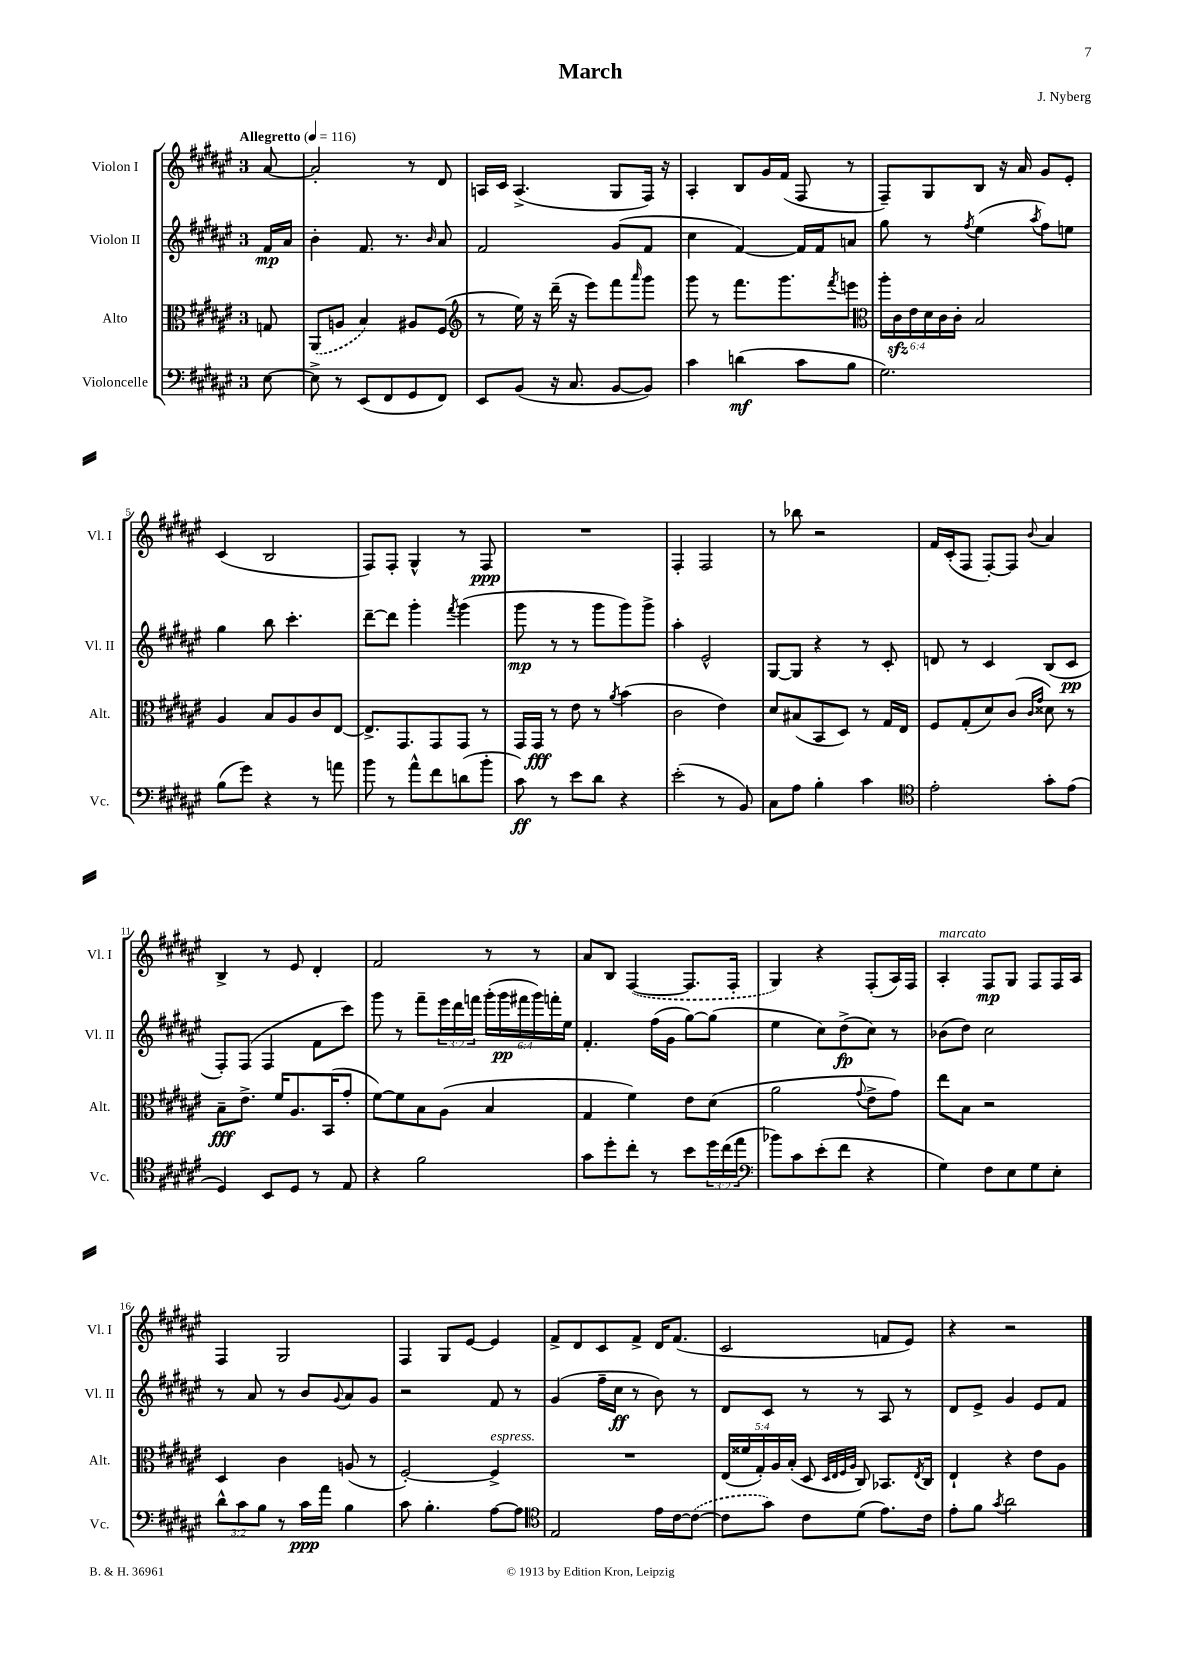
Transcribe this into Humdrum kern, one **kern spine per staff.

**kern	**dynam	**kern	**dynam	**kern	**dynam	**kern	**dynam
*part4	*part4	*part3	*part3	*part2	*part2	*part1	*part1
*staff4	*staff4	*staff3	*staff3	*staff2	*staff2	*staff1	*staff1
*I"Violoncelle	*	*I"Alto	*	*I"Violon II	*	*I"Violon I	*
*I'Vc.	*	*I'Alt.	*	*I'Vl. II	*	*I'Vl. I	*
*clefF4	*	*clefC3	*	*clefG2	*	*clefG2	*
*k[f#c#g#d#a#e#]	*	*k[f#c#g#d#a#e#]	*	*k[f#c#g#d#a#e#]	*	*k[f#c#g#d#a#e#]	*
*M3/4	*	*M3/4	*	*M3/4	*	*M3/4	*
*MM116	*	*MM116	*	*MM116	*	*MM116	*
=	=	=	=	=	=	=	=
!	!	!	!	!	!	!LO:TX:a:B:t=Allegretto	!
[8E#\	.	8Gn/	.	16f#/LL	mp	[8a#/	.
.	.	.	.	16a#/JJ	.	.	.
=1	=1	=1	=1	=1	=1	=1	=1
8E#^\]	.	(8AA#/L	.	4b'\	.	2a#'/]	.
8r	.	8An/J	.	.	.	.	.
(8EE#/L	.	4B/)	.	8.f#/	.	.	.
8FF#/	.	.	.	.	.	.	.
.	.	.	.	8.r	.	.	.
8GG#/	.	8A#X/L	.	.	.	8r	.
.	.	.	.	16qqb/	.	.	.
8FF#/J)	.	(8F#/J	.	8a#/	.	8d#/	.
=2	=2	=2	=2	=2	=2	=2	=2
*	*	*clefG2	*	*	*	*	*
8EE#/L	.	8r	.	2f#/	.	16An/LL	.
.	.	.	.	.	.	16c#/JJ	.
(8BB/J	.	16ee#\)	.	.	.	(4.A^/	.
.	.	16r	.	.	.	.	.
16r	.	(16ddd#~\	.	.	.	.	.
8.C#/	.	16r	.	.	.	.	.
.	.	8eee#\L)	.	.	.	.	.
[8BB/L	.	8fff#\	.	(8g#/L	.	8G#/L	.
.	.	16qqaaa#/	.	.	.	.	.
8BB/J])	.	8ggg#\J	.	8f#/J	.	16F#/Jk)	.
.	.	.	.	.	.	16r	.
=3	=3	=3	=3	=3	=3	=3	=3
4c#\	.	8ggg#\	.	4cc#\	.	4A#'/	.
.	.	8r	.	.	.	.	.
(4dn\	mf	8.fff#\L	.	[4f#/)	.	8B/L	.
.	.	.	.	.	.	16g#/L	.
.	.	8.ggg#\	.	.	.	(16f#/JJ	.
8c#\L	.	.	.	16f#/LL]	.	8F#/	.
.	.	.	.	16f#/J	.	.	.
.	.	8qfff#/	.	.	.	.	.
8B\J	.	8eeen\J	.	8an/J	.	8r	.
=4	=4	=4	=4	=4	=4	=4	=4
*	*	*clefC3	*	*	*	*	*
2.G#\)	.	24aa#'\LL	.	8gg#\	.	8F#~/L)	.
.	.	24c#zz\	.	.	.	.	.
.	.	24e#\	.	.	.	.	.
.	.	24d#\	.	8r	.	8G#/	.
.	.	24c#\	.	.	.	.	.
.	.	24c#'\JJ	.	.	.	.	.
.	.	.	.	8qff#/	.	.	.
.	.	2B/	.	(4ee#\	.	8B/J	.
.	.	.	.	.	.	16r	.
.	.	.	.	.	.	16a#/	.
.	.	.	.	8qaa#/	.	.	.
.	.	.	.	8ff#\L)	.	8g#/L	.
.	.	.	.	8een\J	.	8e#'/J	.
!!LO:LB:g=z
=5	=5	=5	=5	=5	=5	=5	=5
(8B\L	.	4A#/	.	4gg#\	.	(4c#/	.
8g#\J)	.	.	.	.	.	.	.
4r	.	8B/L	.	8bb\	.	2B/	.
.	.	8A#/	.	4.ccc#'\	.	.	.
8r	.	8c#/	.	.	.	.	.
8an\	.	[8E#/J	.	.	.	.	.
=6	=6	=6	=6	=6	=6	=6	=6
8b\	.	8.E#^/L]	.	[8ddd#~\L	.	8F#/L)	.
8r	.	.	.	8ddd#\J]	.	8F#'/J	.
.	.	8.GG#/	.	.	.	.	.
8a#^^\L	.	.	.	4ggg#'\	.	4G#^^/	.
8f#\	.	8GG#/	.	.	.	.	.
.	.	.	.	8qfff#/	.	.	.
(8dn\	.	8GG#/J	.	(4ggg#\	.	8r	.
8b'\J	.	8r	.	.	.	8F#/	ppp
=7	=7	=7	=7	=7	=7	=7	=7
8c#\)	ff	16GG#/LL	.	8ggg#\	mp	2.r	.
.	.	16GG#/JJ	fff	.	.	.	.
8r	.	8r	.	8r	.	.	.
8e#\L	.	8e#\	.	8r	.	.	.
8d#\J	.	8r	.	8ggg#\L	.	.	.
.	.	8qa#/	.	.	.	.	.
4r	.	(4b\	.	8ggg#\)	.	.	.
.	.	.	.	8ggg#^\J	.	.	.
=8	=8	=8	=8	=8	=8	=8	=8
(2e#'\	.	2c#\	.	4aa#'\	.	4F#'/	.
.	.	.	.	2e#^^/	.	2F#/	.
8r	.	4e#\)	.	.	.	.	.
8BB/)	.	.	.	.	.	.	.
=9	=9	=9	=9	=9	=9	=9	=9
8C#\L	.	8d#/L	.	[8G#/L	.	8r	.
8A#\J	.	(8B#X/	.	8G#/J]	.	8bb-X\	.
4B'\	.	8BB/	.	4r	.	2r	.
.	.	8D#/J)	.	.	.	.	.
4c#\	.	8r	.	8r	.	.	.
.	.	16G#/LL	.	8c#'/	.	.	.
.	.	16E#/JJ	.	.	.	.	.
=10	=10	=10	=10	=10	=10	=10	=10
*clefC4	*	*	*	*	*	*	*
2e#'\	.	8F#/L	.	8dn/	.	16f#/LL	.
.	.	.	.	.	.	(16c#'/J	.
.	.	(8G#'/	.	8r	.	8F#/J	.
.	.	8d#/)	.	4c#/	.	[8F#'/L)	.
.	.	(8c#/J	.	.	.	8F#/J]	.
.	.	16qqc#/LL	.	.	.	.	.
.	.	16qqg#/JJ	.	.	.	8qqb/	.
8g#'\L	.	8d##X\)	.	(8B/L	.	4a#/	.
(8e#\J	.	8r	.	8c#/J	pp	.	.
!!LO:LB:g=z
=11	=11	=11	=11	=11	=11	=11	=11
4D#/)	.	8B~\L	fff	8F#'/L)	.	4B^/	.
.	.	8.e#^\J	.	(8F#/J	.	.	.
8BB/L	.	.	.	4F#/	.	8r	.
.	.	16f#/KL	.	.	.	.	.
8D#/J	.	8.A#/	.	.	.	8e#/	.
8r	.	.	.	8f#\L	.	4d#'/	.
.	.	(16BB/K	.	.	.	.	.
8E#/	.	8g#'/J	.	8ccc#\J)	.	.	.
=12	=12	=12	=12	=12	=12	=12	=12
4r	.	[8f#\L)	.	8ggg#\	.	2f#/	.
.	.	8f#\]	.	8r	.	.	.
2f#\	.	8B\	.	8fff#~\L	.	.	.
.	.	(8A#\J	.	24eee#\L	.	.	.
.	.	.	.	24ddd#\	.	.	.
.	.	.	.	24fffn\JJ	.	.	.
.	.	4B/	.	(24ggg#'\LL	.	8r	.
.	.	.	.	24ggg#\	pp	.	.
.	.	.	.	24fff#X\	.	.	.
.	.	.	.	24ggg#\)	.	8r	.
.	.	.	.	24fffn'\	.	.	.
.	.	.	.	24ee#\JJ	.	.	.
=13	=13	=13	=13	=13	=13	=13	=13
8g#\L	.	4G#/	.	4.f#'/	.	8a#/L	.
8dd#'\	.	.	.	.	.	8B/J	.
8cc#'\J	.	4f#\)	.	.	.	([4F#/	.
8r	.	.	.	(16ff#\LL	.	.	.
.	.	.	.	16g#\JJ	.	.	.
8b\L	.	8e#\L	.	[8gg#\L)	.	8.F#/L]	.
24dd#\L	.	(8d#\J	.	(8gg#\J]	.	.	.
(24cc#\	.	.	.	.	.	.	.
.	.	.	.	.	.	16F#'/Jk	.
24ee#\JJ	.	.	.	.	.	.	.
=14	=14	=14	=14	=14	=14	=14	=14
*clefF4	*	*	*	*	*	*	*
8b-X\L)	.	2a#\	.	4ee#\	.	4G#/)	.
8c#\	.	.	.	.	.	.	.
(8e#'\	.	.	.	8cc#\L)	.	4r	.
8f#\J	.	.	.	(8dd#^\	fp	.	.
.	.	8qqg#/	.	.	.	.	.
4r	.	8e#^\L	.	8cc#\J)	.	(8F#'/L	.
.	.	8g#\J)	.	8r	.	16A#/L)	.
.	.	.	.	.	.	16F#/JJ	.
=15	=15	=15	=15	=15	=15	=15	=15
!	!	!	!	!	!	!LO:TX:a:i:t=marcato	!
4G#\)	.	8ee#\L	.	(8b-X\L	.	4A#'/	.
.	.	8B\J	.	8dd#\J)	.	.	.
8F#\L	.	2r	.	2cc#\	.	8F#/L	mp
8E#\	.	.	.	.	.	8G#/J	.
8G#\	.	.	.	.	.	8F#/L	.
8E#'\J	.	.	.	.	.	16F#/L	.
.	.	.	.	.	.	16A#/JJ	.
!!LO:LB:g=z
=16	=16	=16	=16	=16	=16	=16	=16
12d#^^\L	.	4D#/	.	8r	.	4F#/	.
12c#\	.	.	.	.	.	.	.
.	.	.	.	8a#/	.	.	.
12B\J	.	.	.	.	.	.	.
8r	.	4c#\	.	8r	.	2G#/	.
16c#\LL	ppp	.	.	8b/L	.	.	.
16a#\JJ	.	.	.	.	.	.	.
.	.	.	.	8qqg#/	.	.	.
4B\	.	(8An/	.	8a#/	.	.	.
.	.	8r	.	8g#/J	.	.	.
=17	=17	=17	=17	=17	=17	=17	=17
8c#\	.	[2F#'/)	.	2r	.	4F#/	.
4.B'\	.	.	.	.	.	.	.
.	.	.	.	.	.	8G#/L	.
.	.	.	.	.	.	[8e#/J	.
!	!	!LO:TX:a:i:t=espress.	!	!	!	!	!
[8A#\L	.	4F#^/]	.	8f#/	.	4e#/]	.
8A#\J]	.	.	.	8r	.	.	.
=18	=18	=18	=18	=18	=18	=18	=18
*clefC4	*	*	*	*	*	*	*
2E#/	.	2.r	.	(4g#/	.	8f#^/L	.
.	.	.	.	.	.	8d#/	.
.	.	.	.	16ff#~\LL	.	8c#/	.
.	.	.	.	16cc#\JJ	ff	.	.
.	.	.	.	8r	.	8f#^/J	.
16e#\LL	.	.	.	8b\)	.	16d#/KL	.
[16c#\J	.	.	.	.	.	(8.f#/J	.
(8c#\J_	.	.	.	8r	.	.	.
=19	=19	=19	=19	=19	=19	=19	=19
8c#\L]	.	(20E#/LL	.	8d#/L	.	2c#/	.
.	.	20f##X/	.	.	.	.	.
.	.	20G#'/)	.	.	.	.	.
8g#\J)	.	.	.	8c#/J	.	.	.
.	.	20A#/	.	.	.	.	.
.	.	(20B'/JJ	.	.	.	.	.
8c#\L	.	8D#/	.	8r	.	.	.
.	.	32qqD#/LLL	.	.	.	.	.
.	.	32qqE#/	.	.	.	.	.
.	.	32qqF#/	.	.	.	.	.
.	.	32qqA#/JJJ	.	.	.	.	.
(8d#\J	.	8C#/)	.	8r	.	.	.
8.e#\L)	.	8.BB-X/L	.	8A#/	.	8fn/L	.
.	.	.	.	8r	.	8e#/J)	.
.	.	8qE#/	.	.	.	.	.
16c#\Jk	.	16C#/Jk	.	.	.	.	.
=20	=20	=20	=20	=20	=20	=20	=20
8e#'\L	.	4E#`/	.	8d#/L	.	4r	.
8f#\J	.	.	.	8e#^/J	.	.	.
8qg#/	.	.	.	.	.	.	.
2a#\	.	4r	.	4g#/	.	2r	.
.	.	8e#\L	.	8e#/L	.	.	.
.	.	8A#\J	.	8f#/J	.	.	.
==	==	==	==	==	==	==	==
*-	*-	*-	*-	*-	*-	*-	*-
